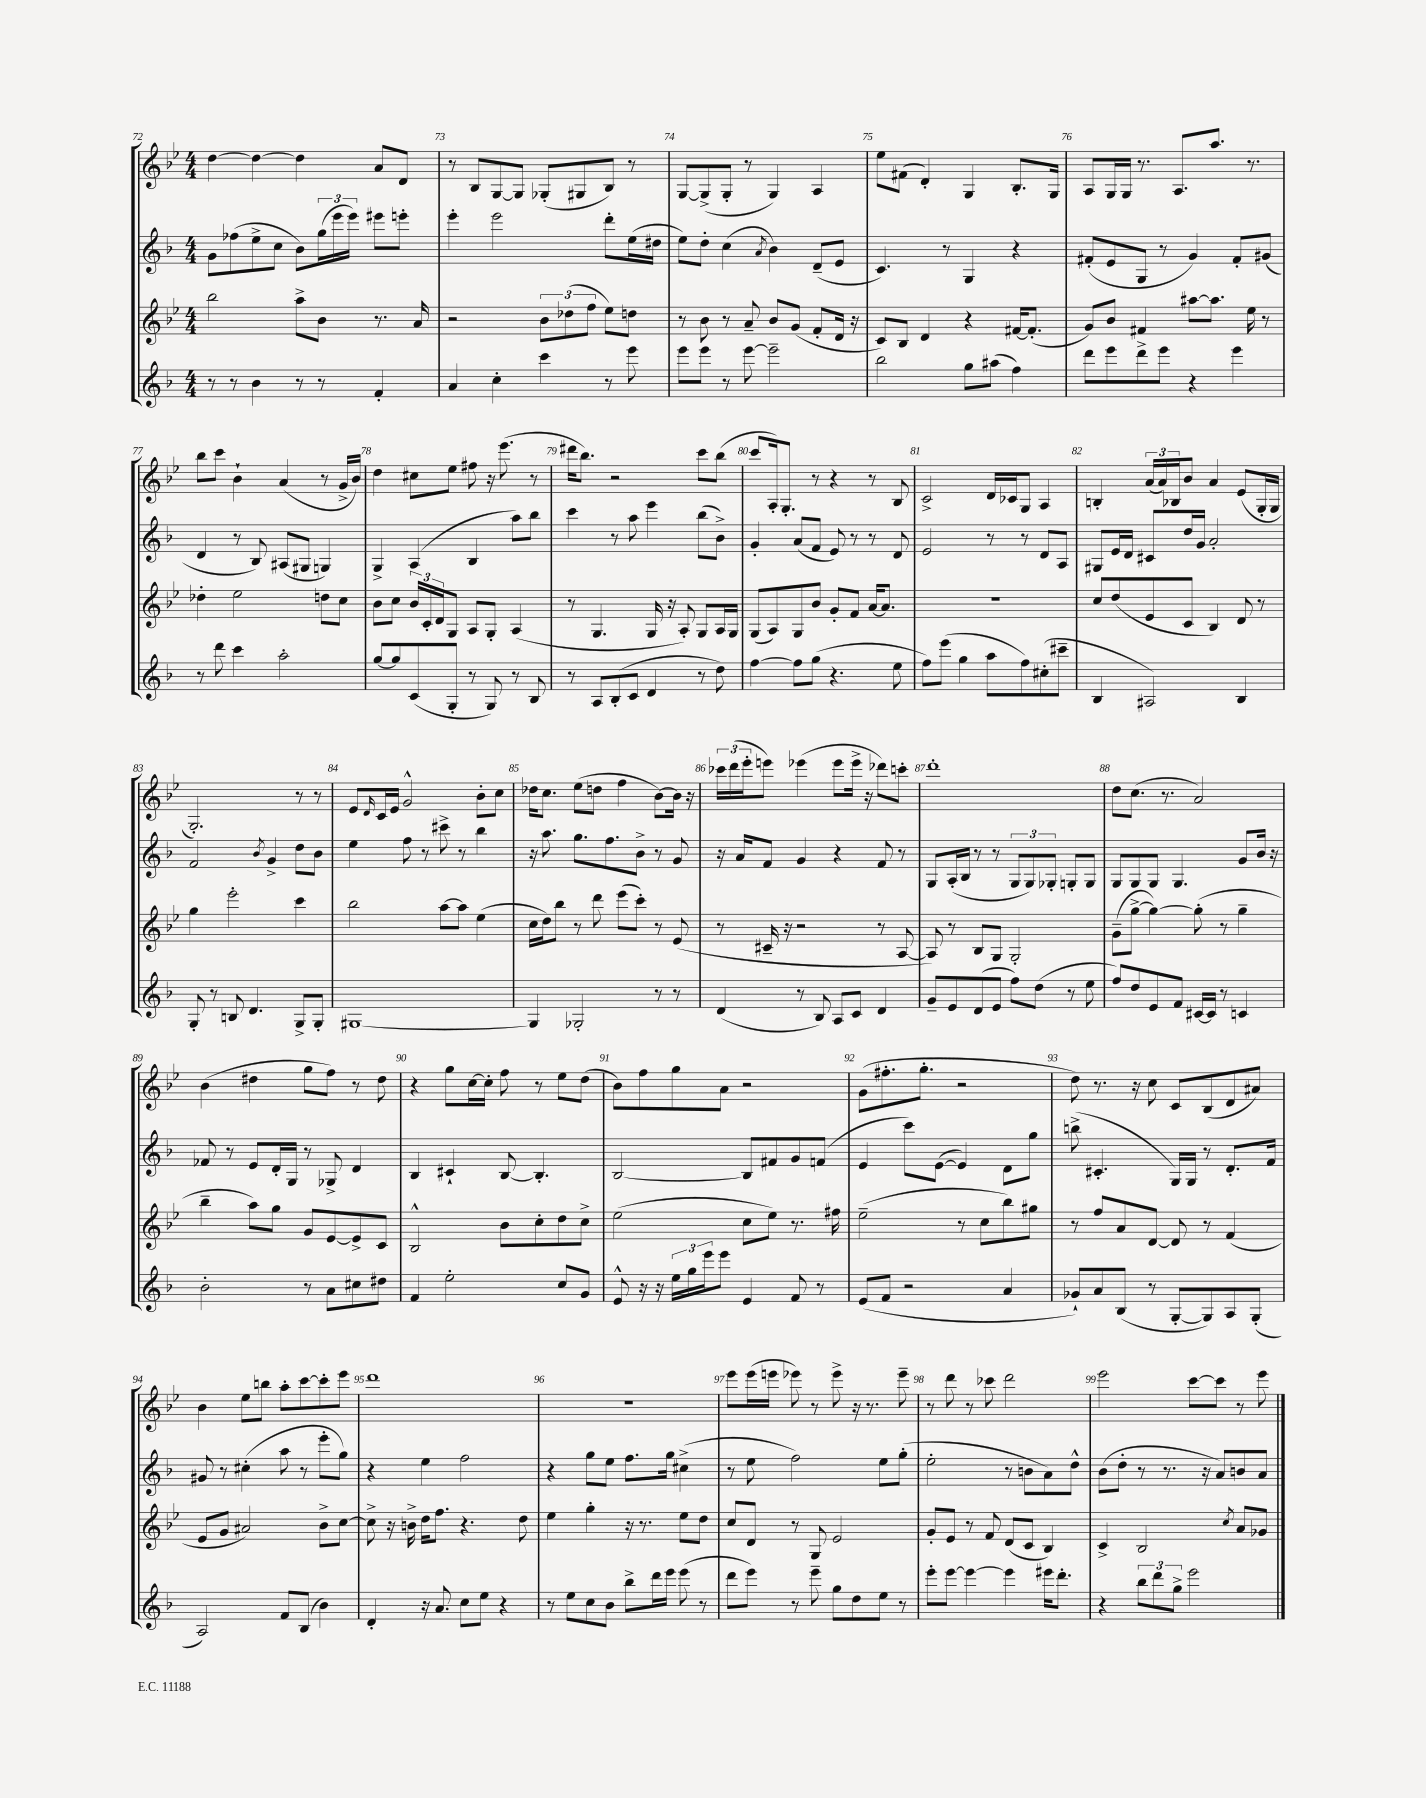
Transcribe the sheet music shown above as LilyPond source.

<<
\new StaffGroup <<
\new Staff = "s0" {
    \clef treble \key bes \major \numericTimeSignature \time 4/4
    d''4~ d''4~ d''4 a'8 d'8 |
    r8 bes8 g8~ g8 ges8-.( gis8 bes8) r8 |
    g8~ g8->( g8-. r8 g4) a4 |
    ees''8 fis'8( d'4-.) g4 bes8.-. g16 |
    a8 g16 g16 r8. a8. a''8. r8. |
    bes''8 c'''8 bes'4-! a'4( r8 g'16-> bes'16) |
    d''4 cis''8 ees''8 fis''8 r16 ees'''8.( r8 |
    dis'''16 bes''8.) r2 c'''8 bes''8( |
    c'''8 a16-.) g8.-. r8 r4 r8 bes8 |
    c'2-> d'16 ces'16 g8 a4 |
    b4-. \tuplet 3/2 { a'16( a'16) bes16 } bes'8 a'4 ees'8( g16-. g16 |
    g2.-.) r8 r8 |
    ees'8 \grace { d'16 } c'16 ees'16 g'2-^ bes'8-. c''8 |
    des''16 c''8. ees''8( d''8 f''4 bes'8~) bes'16 r16 |
    \tuplet 3/2 { ces'''16 d'''16( ees'''16-. } e'''8) ees'''4( ees'''8 ees'''16-> r16 des'''8) c'''8-. |
    d'''1-. |
    d''8 c''8.( r8. a'2) |
    bes'4( dis''4 g''8 f''8) r8 dis''8 |
    r4 g''8 c''16~ c''16-. f''8 r8 ees''8 d''8( |
    bes'8) f''8 g''8 a'8 r2 |
    g'8( fis''8.-. g''8.-. r2 |
    d''8) r8. r16 c''8 c'8 bes8( d'8 ais'8) |
    bes'4 ees''8 b''8 a''8-. c'''8~ c'''8-. ees'''8 |
    d'''1 |
    r1 |
    ees'''8 ees'''16( e'''16 ees'''8) r8 ees'''8-> r16 r8. ees'''8-- |
    r8 d'''8 r8 ces'''8 d'''2 |
    ees'''2 c'''8~ c'''8 r8 ees'''8 \bar "|." |
}
\new Staff = "s1" {
    \clef treble \key f \major \numericTimeSignature \time 4/4
    g'8 fes''8( e''8-> c''8 bes'8) \tuplet 3/2 { g''16( e'''16 e'''16) } eis'''8 e'''8-. |
    e'''4-. e'''2 d'''8-. e''16( dis''16 |
    e''8) d''8-. c''4( \acciaccatura { a'8 } bes'4) d'8--( e'8 |
    c'4.) r8 g4 r4 |
    fis'8-.( e'8 g8 r8 g'4) fis'8-. gis'8( |
    d'4 r8 bes8) ais8( gis8 g4) |
    g4-> a4( bes4 a''8) bes''8 |
    c'''4 r8 a''8 e'''4 bes''8( bes'8->) |
    g'4-. a'8( f'8 e'8) r8 r8 d'8 |
    e'2 r8 r8 d'8 a8 |
    gis8 e'16 d'16 cis'8 d''16 g'16 a'2-. |
    f'2 \acciaccatura { bes'8 } g'4-> d''8 bes'8 |
    e''4 f''8 r8 cis'''8-> r8 bes''4 |
    r16 a''8. g''8. f''8. bes'8-> r8 g'8 |
    r16 a'16 f'8 g'4 r4 f'8 r8 |
    g8 a16-.( bes16 r8 r8 \tuplet 3/2 { g8 g8) ges8-. } g8-. g8 |
    g8 g8 g8 g4. g'8 bes'16 r16 |
    fes'8 r8 e'8 d'16-. g16 r8 ges8-> d'4 |
    bes4 cis'4-! bes8~ bes4.-. |
    bes2~ bes8 fis'8 g'8 f'8( |
    e'4 c'''8) e'8~( e'4) d'8 g''8 |
    b''8->( cis'4.-. g16) g16 r8 d'8.-. f'16 |
    gis'8 r8 cis''4-.( a''8 r8 e'''8-. g''8) |
    r4 e''4 f''2 |
    r4 g''8 e''8 f''8. g''16 cis''4->( |
    r8 e''8 f''2) e''8 g''8-.( |
    e''2-. r8 b'8 a'8) d''8-^ |
    bes'8( d''8-. r8 r8. r16 a'8) b'8 a'8 \bar "|." |
}
\new Staff = "s2" {
    \clef treble \key bes \major \numericTimeSignature \time 4/4
    bes''2 a''8-> bes'8 r8. a'16 |
    r2 \tuplet 3/2 { bes'8 des''8( f''8 } ees''8) d''8 |
    r8 bes'8 r8 a'8-- bes'8 g'8( f'8-. d'16 r16 |
    c'8) bes8 d'4 r4 fis'16~ fis'8.-.( |
    g'8) bes'8 fis'4 ais''8~ ais''8. ees''16 r8 |
    des''4-. ees''2 d''8 c''8 |
    bes'8 c''8 \tuplet 3/2 { bes'16 c'16-. d'16 } g8 a8 g8-. a4( |
    r8 g4. g16 r16 a8-.) g8 a16 g16 |
    g8( a8) g8 bes'8 g'8-. f'8 a'16~ a'8. |
    R1 |
    c''8 d''8( ees'8 c'8 bes4) d'8 r8 |
    g''4 ees'''2-. c'''4 |
    bes''2 a''8~ a''8 ees''4( |
    c''16 d''16) bes''8 r8 d'''8 ees'''8( c'''8-.) r8 ees'8( |
    r8 cis'16-- r16 r2 r8 a8~ |
    a8) r8 bes8 g8 g2-. |
    g'8--( g''8~-> g''4~) g''8-.( r8 g''4-- |
    bes''4-- a''8) g''8 g'8 ees'8~ ees'8-> c'8 |
    bes2-^ bes'8 c''8-. d''8 c''8-> |
    ees''2( c''8 ees''8) r8. fis''16 |
    ees''2--( r8 c''8 bes''8) gis''8 |
    r8 f''8 a'8 d'8~ d'8 r8 f'4( |
    ees'8 g'8 ais'2) bes'8-> c''8~ |
    c''8-> r16 b'16-> d''16 f''8. r4. d''8 |
    ees''4 g''4-. r16 r8. ees''8 d''8 |
    c''8 d'8 r8 g8 ees'2 |
    g'8-. ees'8 r8 f'8 d'8( c'8 bes4) |
    c'4-> bes2 \acciaccatura { c''8 } a'8 ges'8 \bar "|." |
}
\new Staff = "s3" {
    \clef treble \key f \major \numericTimeSignature \time 4/4
    r8 r8 bes'4 r8 r8 f'4-. |
    a'4 c''4-. c'''4 r8 e'''8 |
    e'''8 e'''8 r8 e'''8~ e'''2-- |
    bes''2 g''8 ais''8( f''4) |
    d'''8 e'''8 d'''8-> e'''8 r4 e'''4 |
    r8 d'''8 c'''4 a''2-. |
    g''8~ g''8 c'8( g8-. r8 g8) r8 bes8 |
    r8 a8 bes8-.( c'8 d'4 r8 d''8) |
    f''4~ f''8 g''8( r4. e''8 |
    f''8) e'''8( g''4 a''8 f''8) cis''8-.( cis'''8-- |
    bes4 ais2) bes4 |
    g8-. r8 b8 d'4. g8-> g8-. |
    gis1~ |
    gis4 ges2-. r8 r8 |
    d'4( r8 bes8) a8 c'8 d'4 |
    g'8-- e'8 d'8( e'8 f''8) d''8( r8 e''8 |
    f''8) d''8 e'8 f'8 cis'16~ cis'16 r8 c'4 |
    bes'2-. r8 a'8 cis''8 dis''8 |
    f'4 e''2-. c''8 g'8 |
    e'8-^ r16 r16 \tuplet 3/2 { e''16 g''16 e'''16 } e'''8 e'4 f'8 r8 |
    e'8( f'8 r2 a'4 |
    ges'8-!) a'8 bes8( r8 g8~-. g8) a8 g8-.( |
    a2) f'8 bes8( bes'4) |
    d'4-. r16 a'8. c''8 e''8 r4 |
    r8 e''8 c''8 bes'8 bes''8-> d'''16 e'''16 e'''8( r8 |
    d'''8 e'''8) r8 e'''8-- g''8 d''8 e''8 r8 |
    e'''8-. e'''8~ e'''4~ e'''4 eis'''16 d'''8.-. |
    r4 \tuplet 3/2 { bes''8 d'''8 g''8-> } e'''2 \bar "|." |
}
>>
>>
\layout { \context { \Score currentBarNumber = #72 \override BarNumber.break-visibility = ##(#f #t #t) barNumberVisibility = #all-bar-numbers-visible } }
